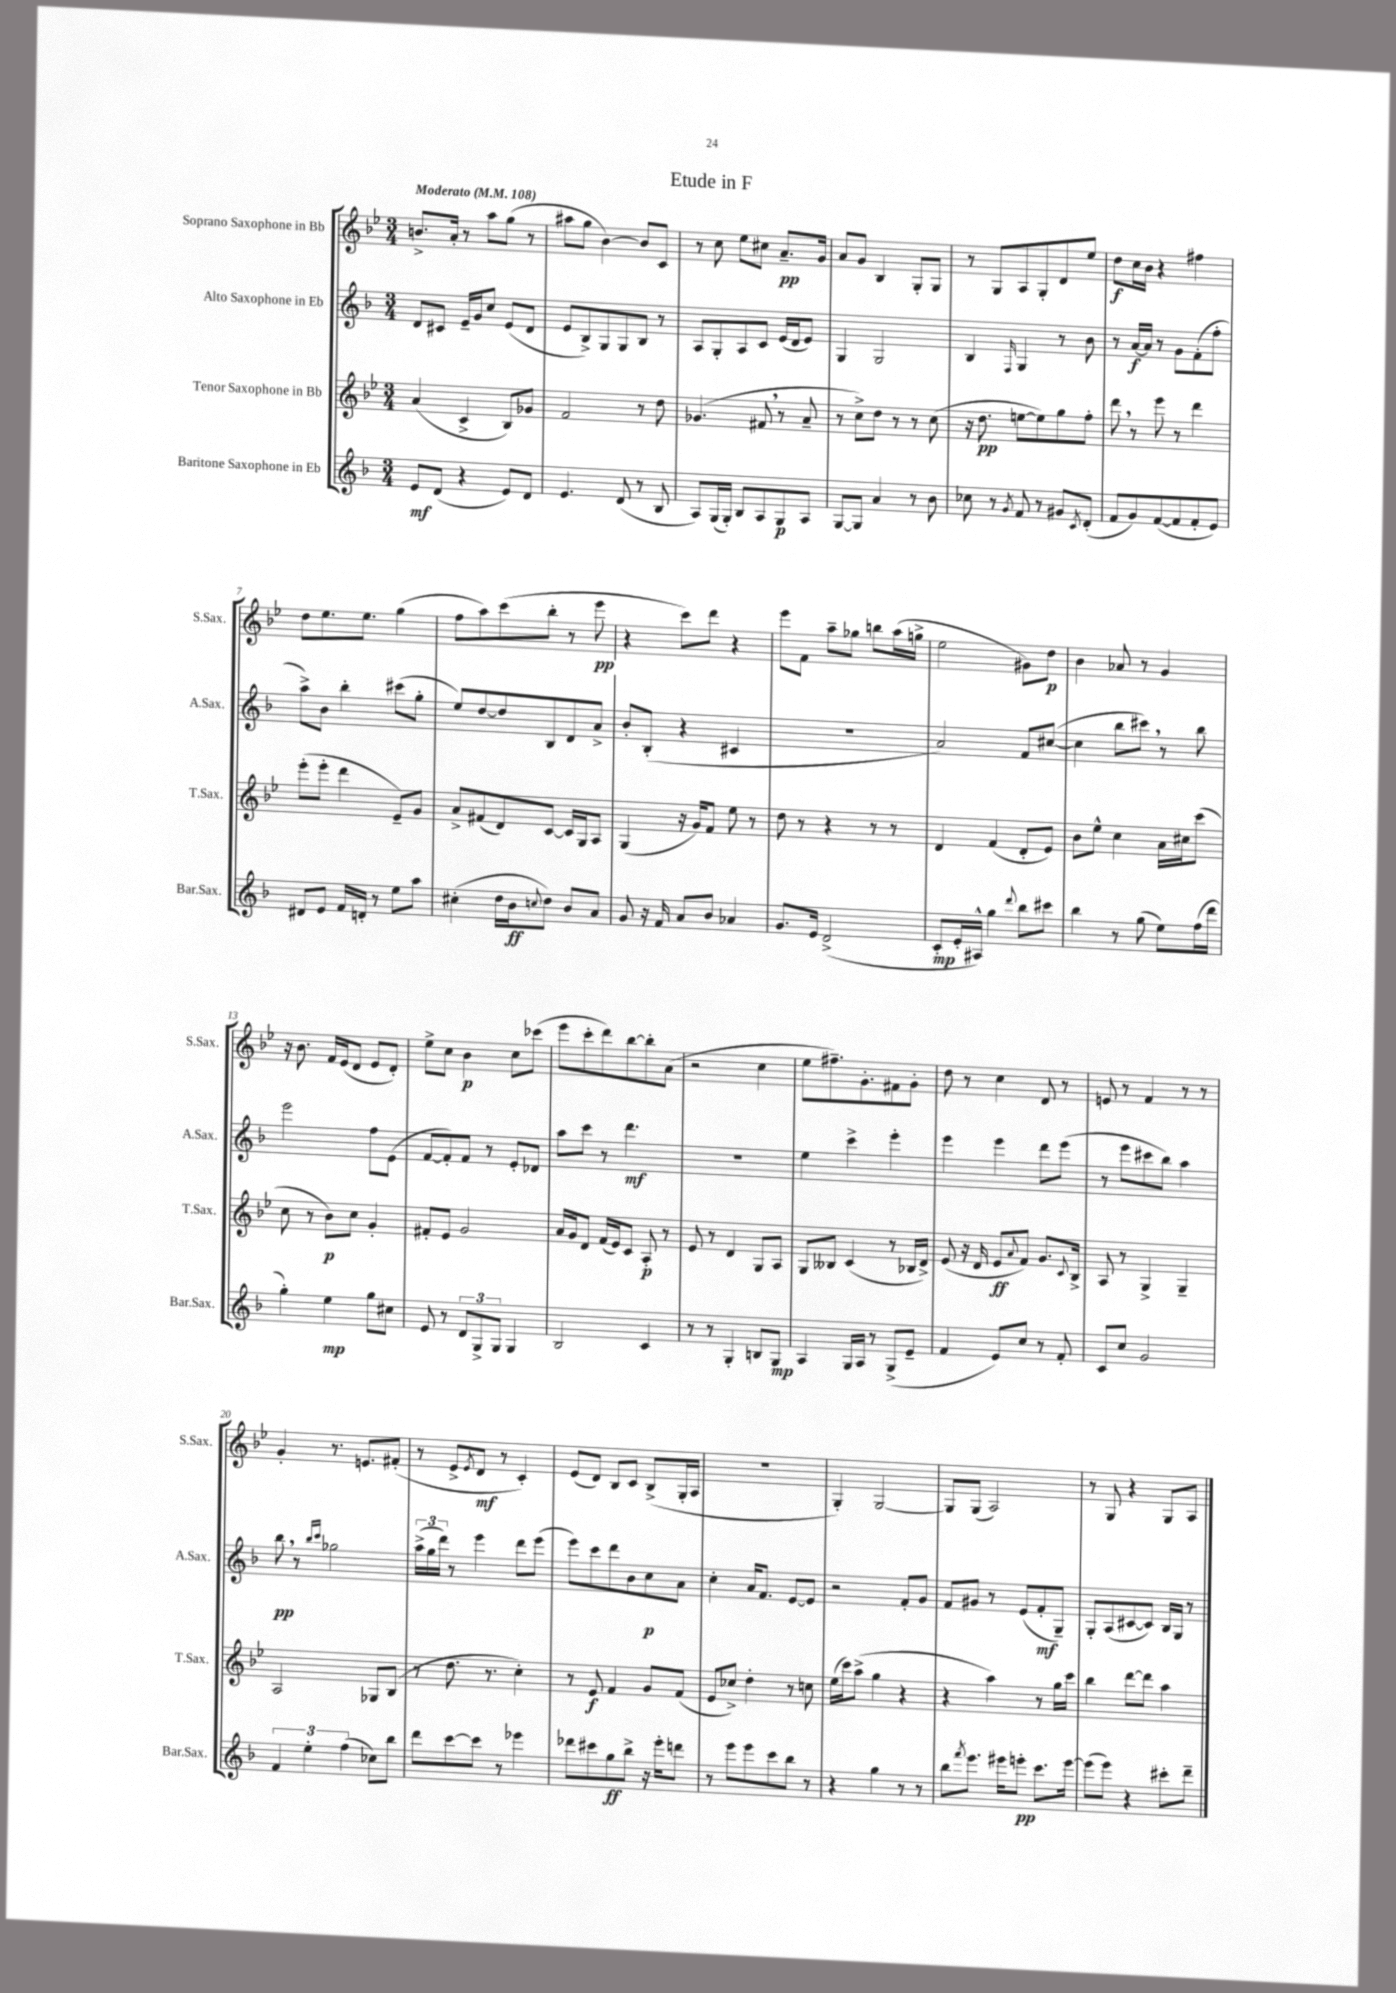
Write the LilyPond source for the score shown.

\header { title = "Etude in F" }
<<
\new StaffGroup <<
\new Staff = "s0" \with { instrumentName = "Soprano Saxophone in Bb" shortInstrumentName = "S.Sax." } {
    \clef treble \key bes \major \numericTimeSignature \time 3/4 \tempo "Moderato" 4 = 108
    b'8.-> a'16-. r8 a''8 g''8( r8 |
    ais''8 g''8 bes'4~) bes'8 c'8 |
    r8 c''8 ees''8 cis''8 a'8.--\pp g'16 |
    a'8 g'8 bes4 g8-. g8 |
    r8 g8 a8 g8-. d'8 ees''8 |
    d''8\f c''16 bes'16 r4 fis''4 |
    d''8 ees''8. ees''8. g''4( |
    f''8 a''8) c'''8( bes''8-. r8 ees'''8\pp |
    r4 c'''8) d'''8 r4 |
    ees'''8 f'8 a''8-- ges''8 b''8 a''16( g''16-> |
    ees''2 gis'8) d''8\p |
    bes'4 aes'8 r8 g'4 |
    r16 bes'8. f'16 ees'16( d'8 ees'8 d'8-.) |
    ees''8-> c''8 bes'4\p c''8 ces'''8( |
    ees'''8 c'''8-. d'''8) bes''8~ bes''8-. a'8( |
    r2 c''4 |
    ees''8 fis''8.--) g'8.-. fis'8 g'8-. |
    d''8 r8 c''4 d'8 r8 |
    e'8 r8 f'4 r8 r8 |
    g'4-. r8. e'8. fis'8-.( |
    r8 ees'8-> \acciaccatura { ees'8 } d'8\mf r8 c'4-.) |
    ees'8( d'8) bes8 c'8 bes8->( g16-. a16 |
    R2. |
    g4-.) g2~ |
    g8 g8( a2) |
    r8 g8 r4 g8 a8 \bar "|." |
}
\new Staff = "s1" \with { instrumentName = "Alto Saxophone in Eb" shortInstrumentName = "A.Sax." } {
    \clef treble \key f \major \numericTimeSignature \time 3/4
    d'8 cis'8 e'16-- g'16 c''8 e'8( d'8 |
    e'8 bes8->) g8 g8 bes8 r8 |
    a8 g8-. a8 c'8 e'16( d'16 e'8) |
    g4 g2 |
    bes4 \grace { f16 } g4 r8 bes'8 |
    r8 a'16~\f a'16 r8 g'8 f'8-.( f''8-. |
    a''8->) bes'8 bes''4-. cis'''8( g''8-. |
    e''8) d''8~ d''8 bes8 d'8 a'8-> |
    bes'8-. bes8-.( r4 cis'4 |
    R2. |
    a'2) f'8 cis''8~( |
    cis''4 bes''8 cis'''8) \breathe r8 bes''8 |
    e'''2 f''8 e'8( |
    f'8~ f'8-.) f'8 r8 e'8-. des'8 |
    a''8 c'''8 r8 d'''4.\mf |
    R2. |
    e''4 c'''4-> e'''4-. |
    e'''4 e'''4 d'''8 e'''8( |
    r8 e'''8 cis'''8 bes''8) a''4 |
    bes''8\pp \breathe r8 \grace { bes''16 c'''16 } ges''2 |
    \tuplet 3/2 { a''16->( g''16 d'''16) } r8 e'''4 d'''8 e'''8( |
    e'''8) c'''8 d'''8 bes'8 c''8\p a'8 |
    c''4-. a'16 f'8. e'8~ e'8 |
    r2 f'8-. g'8 |
    f'8 gis'8 r8 e'8( f'8-.\mf g8--) |
    g8-. a8( cis'8~ cis'8) bes16 g16 r8 \bar "|." |
}
\new Staff = "s2" \with { instrumentName = "Tenor Saxophone in Bb" shortInstrumentName = "T.Sax." } {
    \clef treble \key bes \major \numericTimeSignature \time 3/4
    a'4( c'4-> bes8) ges'8 |
    f'2 r8 d''8 |
    ges'4.( fis'8 \breathe r8 a'8-- |
    r8 c''8->) d''8 r8 r8 c''8( |
    r16 d''8.\pp e''8~ e''8) g''8 f''8-. |
    d'''8 \breathe r8 ees'''8 r8 d'''4 |
    ees'''8-.( ees'''8-. d'''4 ees'8--) g'8 |
    a'8-> fis'8( d'8) c'8~ c'16 g16 a8 |
    g4( r16 g'16) f'8 ees''8 r8 |
    d''8 r8 r4 r8 r8 |
    d'4 f'4( d'8-. ees'8) |
    bes'8 ees''8-^ c''4 a'16 cis''16 c'''8( |
    c''8 r8 bes'8\p) c''8 g'4-. |
    fis'8-. ees'8 g'2 |
    a'16 g'16 d'8 f'16( ees'16) c'8 a8-.\p r8 |
    ees'8 r8 d'4 g8 a8 |
    g8 beses8 c'4( r8 bes16 d'16->) |
    ees'8( r16 d'16 ees'8\ff \appoggiatura { a'8 } f'8) g'8. \appoggiatura { c'8 } bes16-> |
    a8 r8 g4-> g4-- |
    a2 ges8 bes8( |
    r8 d''8. r8. c''4-.) |
    r8 ees'8\f f'4 g'8 f'8( |
    ees'8 ces''8->) d''4-. r8 c''8 |
    ees''16( c'''16) a''8->( g''4 r4 |
    r4 a''4) r8 g''16 c'''16 |
    bes''4 d'''8~ d'''8 a''4 \bar "|." |
}
\new Staff = "s3" \with { instrumentName = "Baritone Saxophone in Eb" shortInstrumentName = "Bar.Sax." } {
    \clef treble \key f \major \numericTimeSignature \time 3/4
    e'8\mf d'8( r4 e'8) d'8 |
    e'4. d'8( r8 bes8 |
    a8) g16( g16-.) bes8 a8 g8\p a8 |
    g8~ g8 a'4 r8 bes'8 |
    ces''8 r8 \acciaccatura { g'8 } f'8 r8 gis'8 \acciaccatura { c'8 } d'8-.( |
    f'8 g'8) f'8~( f'8 f'8-. e'8) |
    dis'8 e'8 f'16 d'16-. r8 e''8 a''8 |
    cis''4-.( d''16 bes'16\ff \appoggiatura { c''8 } d''8) bes'8 a'8 |
    g'8 r16 f'16 a'8 bes'8 aes'4 |
    g'8. e'16 d'2->( |
    c'8-.\mp e'16-. ais16-^) g''4 \appoggiatura { d'''8 } bes''8 cis'''8 |
    bes''4 r8 g''8( e''8) f''16( d'''16 |
    g''4-.) e''4\mp g''8 cis''8 |
    e'8 r8 \tuplet 3/2 { d'8 g8-> g8 } g4 |
    bes2 c'4 |
    r8 r8 g4-. b8 g8\mp |
    a4 g16 a16 r8 g8->( e'8-- |
    f'4 e'8) c''8 r8 f'8-. |
    c'8 c''8 g'2 |
    \tuplet 3/2 { f'4 e''4-. f''4( } ces''8) bes''8 |
    d'''8 c'''8~ c'''8 r8 ees'''4 |
    des'''8 cis'''8 g''8\ff bes''8-> r16 e'''16-. d'''8 |
    r8 e'''8 e'''8 c'''8 bes''8 r8 |
    r4 g''4 r8 r8 |
    bes''8 \acciaccatura { f'''8 } e'''8. eis'''16 e'''8-.\pp c'''8. e'''16~ |
    e'''8( e'''8) r4 cis'''8-. d'''8-- \bar "|." |
}
>>
>>
